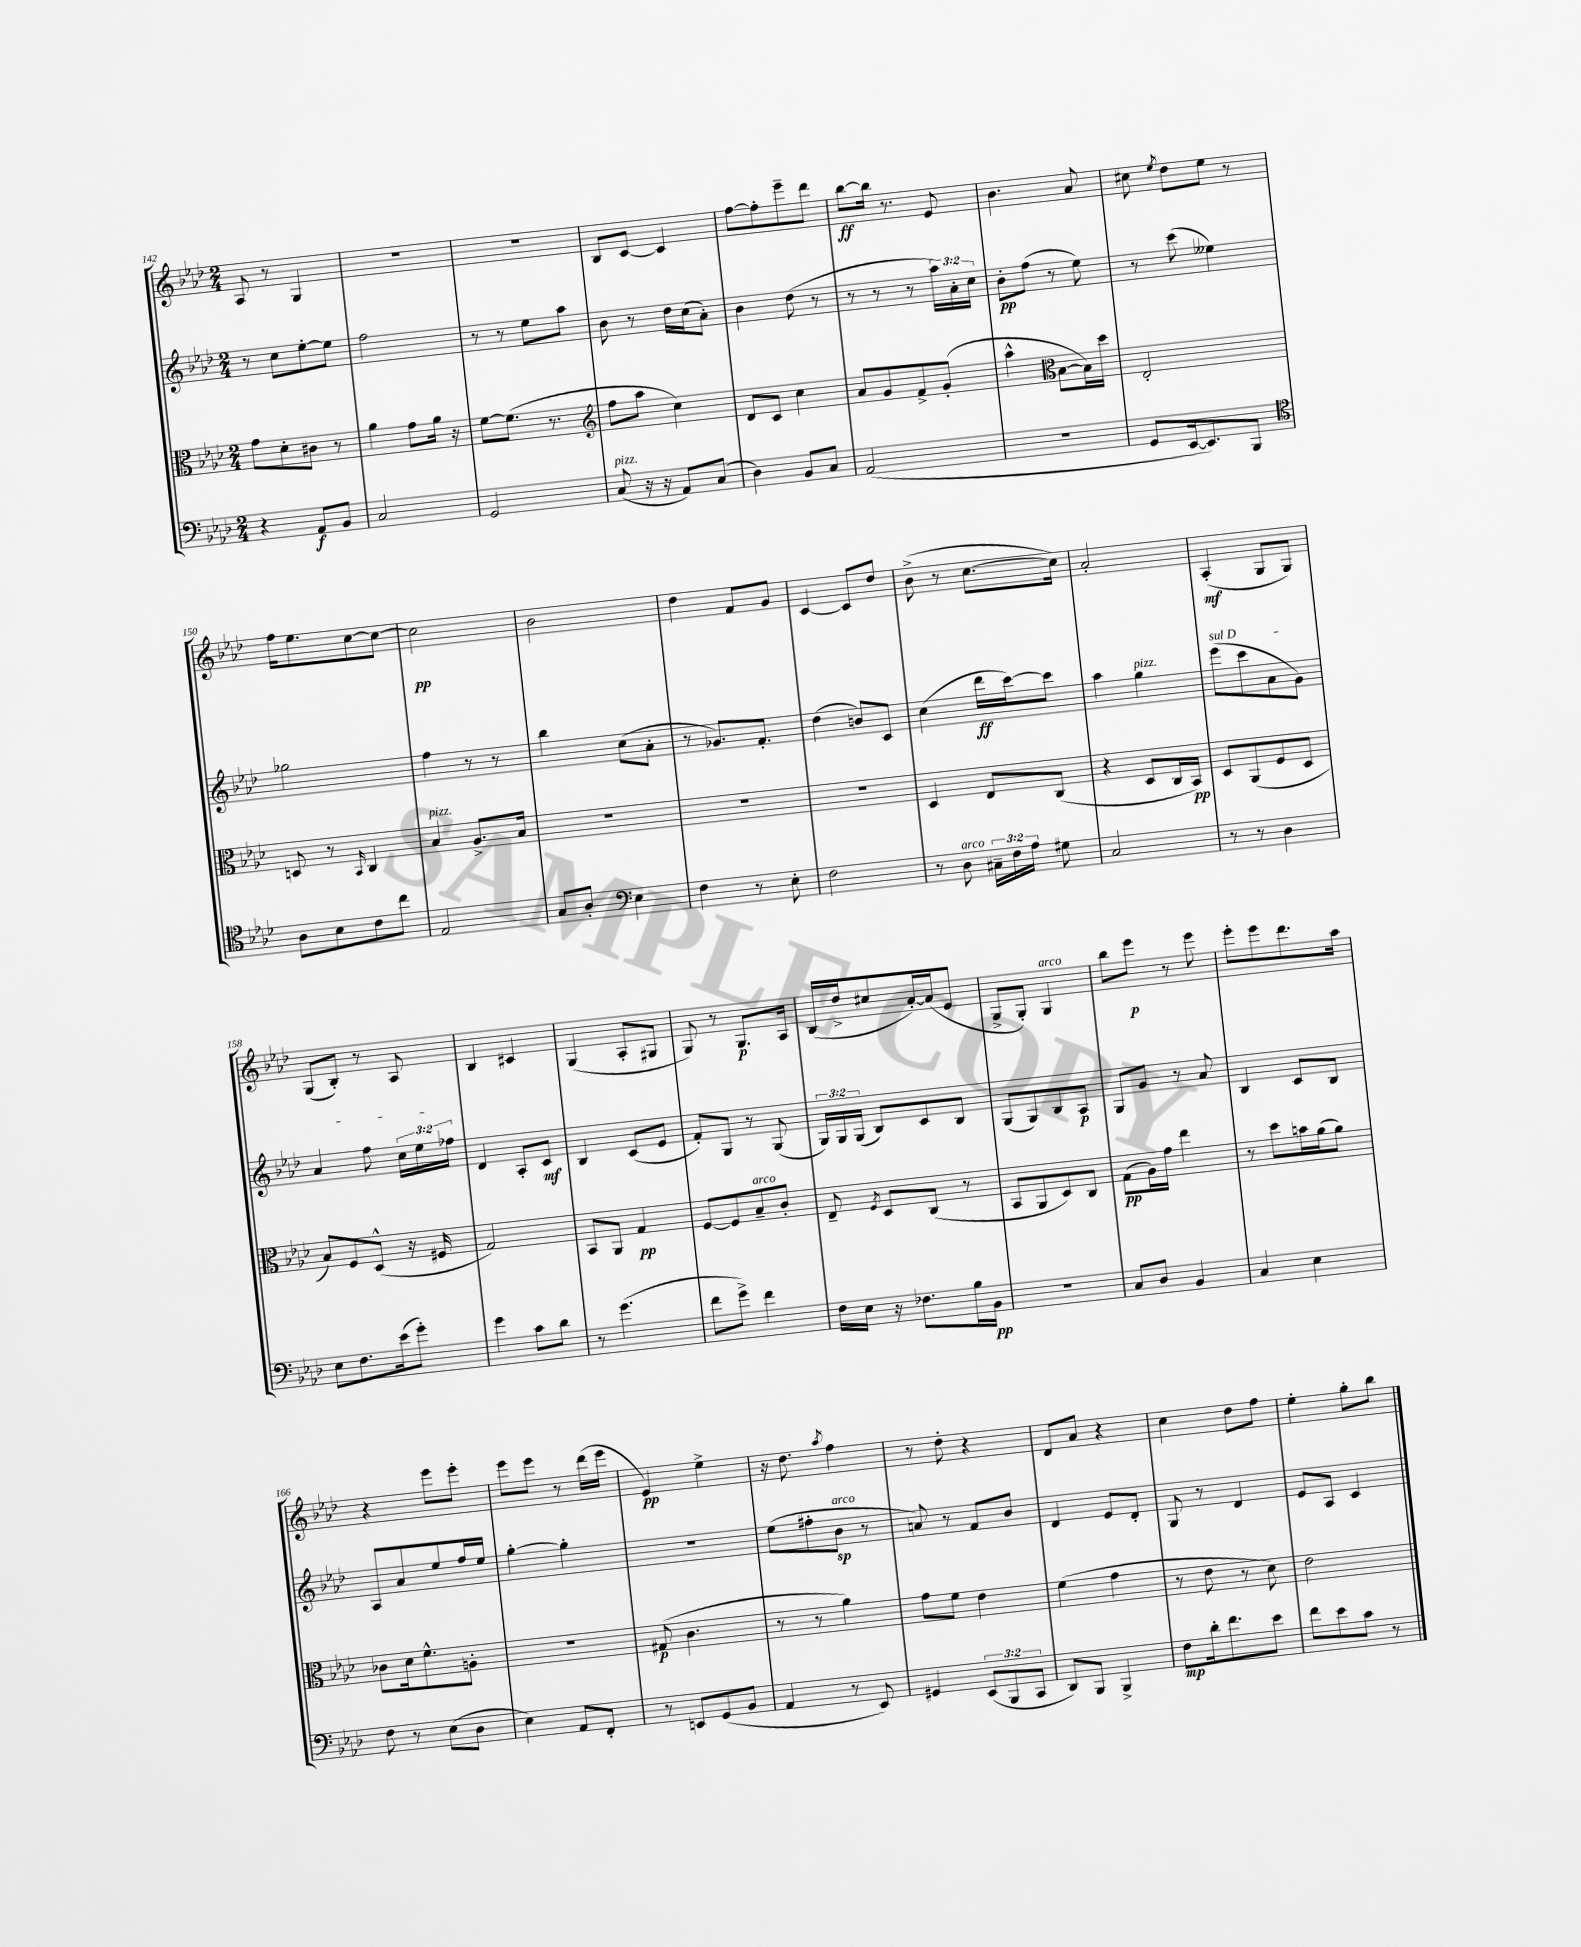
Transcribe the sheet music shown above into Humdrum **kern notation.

**kern	**kern	**kern	**kern
*staff4	*staff3	*staff2	*staff1
*clefF4	*clefC3	*clefG2	*clefG2
*k[b-e-a-d-]	*k[b-e-a-d-]	*k[b-e-a-d-]	*k[b-e-a-d-]
*M2/4	*M2/4	*M2/4	*M2/4
4r	8g\L	8r	8A-/
.	8d-'\	8cc\L	8r
8AA-/L	8c#\J	[8ee-'\	4G/
8BB-/J	8r	8ee-\]J	.
=	=	=	=
2C/	4a-\	2ff\	2r
.	8g\L	.	.
.	16a-\Jk	.	.
.	16r	.	.
=	=	=	=
2GG/	[8f\L	8r	2r
.	(8.f\]J	8r	.
.	.	8ee-\L	.
.	8.r	.	.
.	.	8aa-\J	.
=	=	=	=
*	*clefG2	*	*
(8C/	8ff\L	8b-\	8B-/L
16r	8aa-\J	8r	[8c/J
16r	.	.	.
8AA-/L)	4cc\)	16dd-\LL	4c/]
.	.	(16cc\J	.
(8C/J	.	8a-'\J)	.
=	=	=	=
4D-\)	8d-/L	4b-\	[8ff\L
.	8c/J	.	8ff'\]
8BB-/L	4cc\	(8dd-\	8eee-~\
8C/J	.	8r	8ddd-\J
=	=	=	=
(2AA-/	8a-/L	8r	[8bb-\L
.	8g/	8r	16bb-\]Jk
.	.	.	8.r
.	8f^/	8r	.
.	(8g'/J	24aa-\LL)	8e-/
.	.	24a-'\	.
.	.	24cc\JJ	.
=	=	=	=
2r	4aa-^^\	8b-'\L	4.b-\
.	.	(8ff\J	.
*	*clefC3	*	*
.	[8B-\L	8r	.
.	16B-\]L)	8ee-\)	8a-/
.	16dd-\JJ	.	.
=	=	=	=
8GG/L	2E-'/	8r	8cc#\
.	.	.	8qee-/
[16EE-/k	.	(8ccc\	8dd-\L
8.EE-/])	.	.	.
.	.	4ee--\)	8ee-\J
8BBB-/J	.	.	8r
=	=	=	=
*clefC4	*	*	*
8A-\L	8D/	2gg-\	16ff\LK
.	.	.	8.ee-\
8B-\	8r	.	.
.	16qqBB-/	.	.
8c\	4C/	.	[8cc\
8cc\J	.	.	8cc\_J
=	=	=	=
2E-/	4B-/	4ff\	2cc\]
.	8.A-^/L	8r	.
.	.	8r	.
.	16B-/Jk	.	.
=	=	=	=
8G/L	2r	4bb-\	2b-\
8A-'/J	.	.	.
*clefF4	*	*	*
4E-\	.	(8cc\L	.
.	.	8a-'\J	.
=	=	=	=
4F\	2r	8r	4dd-\
.	.	8.g-/L)	.
8r	.	.	8f/L
.	.	8.f'/J	.
8E-'\	.	.	8g/J
=	=	=	=
2F\	2r	(4dd-\	[4c/
.	.	8b/L)	8c/]L
.	.	8c/J	8dd-/J
=	=	=	=
8r	4D-/	(4cc\	(8b-^\
8D-\	.	.	8r
24C#~\LL	8E-/L	16ddd-\LL	[8.cc\L
24F\	.	.	.
.	.	[16ccc\J)	.
24A-\JJ	.	.	.
8G#\	(8C/J	8ccc\]J	.
.	.	.	16cc\]Jk)
=	=	=	=
2C/	4r	4aa-\	2a-'/
.	8D-/L	4gg\	.
.	16C/L	.	.
.	16BB-/JJ)	.	.
=	=	=	=
8r	8D-/L	(8eee-\L	(4A-'/
8r	(8AA-/	8ccc\	.
4D-\	8F/	8a-\	8G/L
.	8D-/J	8g\J)	8G/J)
=	=	=	=
8E-\L	8B-/L)	4a-/	(8G/L
8.F\	8F/	.	8B-'/J)
.	(8D-^^/J	8ff\	8r
(16e-\k	.	.	.
8g'\J)	16r	24cc\LL	8A-/
.	.	24ee-\	.
.	16F#/	.	.
.	.	24ff-\JJ	.
=	=	=	=
4g\	2G/)	4d-/	4B-/
8c\L	.	8A-'/L	4c#/
8d-\J	.	8c/J	.
=	=	=	=
8r	8BB-/L	4B-/	(4G/
(4.g\	8AA-/J	.	.
.	4G/	(8c/L	8A-'/L
.	.	8e-/J	8G#/J
=	=	=	=
8f\L	[8F/L	8f'/L)	8G/)
8g^\J)	8F/]	8G/J	8r
4f\	8B-~/	8r	8.G/L
.	8c'/J	(8G/	.
.	.	.	16A-/Jk
=	=	=	=
16F\LL	8E-~/	24G/LL)	(16B-/LL
.	.	24G/	.
16E-\JJ	.	.	16dd-^/J
.	.	(24G/JJ	.
.	8qF/	.	.
16r	8D-/L	8B-/L)	8cc#/
8.F-\L	.	.	.
.	(8C/J	8c/	[16a-'/L)
.	.	.	(16a-/]J
16B-\L	8r	8B-/J	8e-/J
16BB-\JJ	.	.	.
=	=	=	=
2r	8BB-/L	(8G/L	8G^/L
.	8AA-/	8G/)	8G'/J)
.	8D-/)	8B-/	4G/
.	8C/J	8A-/J	.
=	=	=	=
8C/L	(8G\L	8G/L	8bb-\L
8D-/J	16A-\L)	8g/J	8eee-\J
.	16g\JJ	.	.
4BB-/	4ee-\	8r	8r
.	.	8a-/	8eee-\
=	=	=	=
4C/	8r	4B-/	8eee-'\L
.	8dd-\L	.	8eee-\
4E-\	16b\L	8c/L	8.ddd-\
.	(16a-\J	.	.
.	8a-\J)	8B-/J	.
.	.	.	16aa-\Jk
=	=	=	=
8F\	8c-\L	8A-/L	4r
8r	16d-\k	8a-/	.
.	8.f^^\	.	.
(8E-\L	.	8ee-/	8eee-\L
8D-\J	8A'\J	16ff/L	8eee-'\J
.	.	16ee-/JJ	.
=	=	=	=
4E-\)	2r	[4gg'\	8eee-\L
.	.	.	8eee-\J
8AA-/L	.	4gg'\]	8r
8FF'/J	.	.	(16ddd-\LL
.	.	.	16eee-\JJ
=	=	=	=
8r	(8G#/	2r	4e-/)
8EE/L	4.c\	.	.
(8GG/	.	.	4ee-^\
8BB-/J	.	.	.
=	=	=	=
4AA-/	8r	(8ee-\L	16r
.	.	.	8.dd-\
.	8r	8ff#'\	.
.	.	.	8qaa-/
8r	4a-\)	8b-\J	4ff\
8EE-/)	.	8r	.
=	=	=	=
4GG#/	8g\L	8a/)	8r
.	8f\J	8r	8dd-'\
(12EE-/L	4e-\	8f/L	4r
12BBB-/	.	.	.
.	.	8b-/J	.
12CC/J	.	.	.
=	=	=	=
8DD-/L)	(4f\	4d-/	8d-/L
8BBB-/J	.	.	8a-/J
4BBB-^/	4g\	8e-/L	4r
.	.	8d-'/J	.
=	=	=	=
8F\L	8r	8G/	4cc\
16d-'\k	8e-\	8r	.
8.f\	.	.	.
.	8r	4d-/	8dd-\L
8e-\J	8d-\)	.	8ff\J
=	=	=	=
8f\L	2e-\	8e-/L	4ee-'\
8e-\	.	8A-/J	.
8c\J	.	4c/	8gg'\L
8r	.	.	8bb-\J
==	==	==	==
*-	*-	*-	*-
